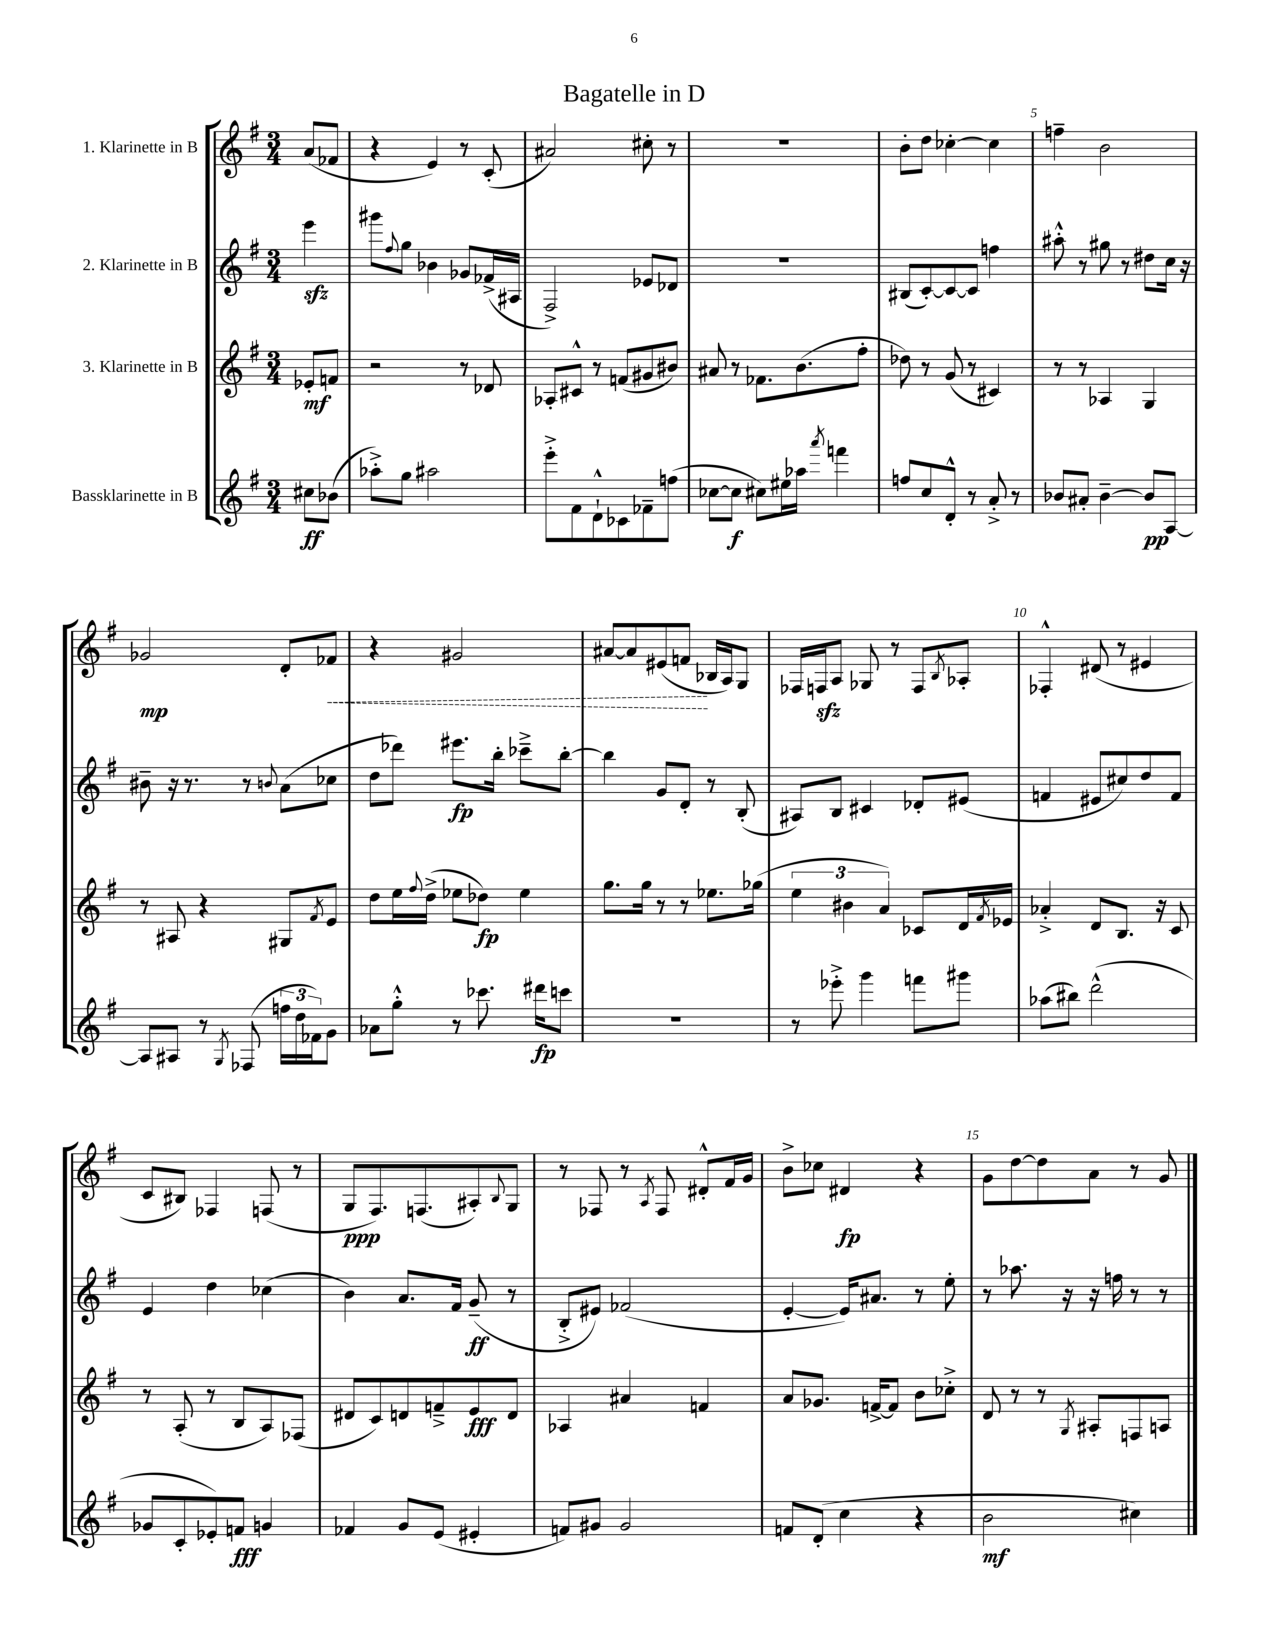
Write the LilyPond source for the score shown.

\header { title = "Bagatelle in D" }
<<
\new StaffGroup <<
\new Staff = "s0" \with { instrumentName = "1. Klarinette in B" } {
    \clef treble \key g \major \numericTimeSignature \time 3/4 \partial 4
    a'8( fes'8 |
    r4 e'4) r8 c'8-.( |
    ais'2) cis''8-. r8 |
    R2. |
    b'8-. d''8 ces''4~-. ces''4 |
    f''4-- b'2 |
    ges'2\mp d'8-. \once \override Hairpin.style = #'dashed-line fes'8\< |
    r4 gis'2 |
    ais'8~ ais'8 eis'8( f'8\! bes16 a16) g8 |
    fes16 f16\sfz a8 ges8 r8 f8 \acciaccatura { b8 } aes8-. |
    fes4-.-^ dis'8( r8 eis'4 |
    c'8 bis8) fes4 f8( r8 |
    g8\ppp fis8.) f8.( ais8-.) \appoggiatura { b8 } g8 |
    r8 fes8 r8 \acciaccatura { a8 } fes8 dis'8-.-^ fis'16 g'16 |
    b'8-> ces''8 dis'4\fp r4 |
    g'8 d''8~ d''8 a'8 r8 g'8 \bar "|." |
}
\new Staff = "s1" \with { instrumentName = "2. Klarinette in B" } {
    \clef treble \key g \major \numericTimeSignature \time 3/4 \partial 4
    e'''4\sfz |
    gis'''8 \appoggiatura { fis''8 } g''8 bes'4 ges'8 fes'16->( ais16 |
    fis2->) ees'8 des'8 |
    R2. |
    bis8( c'8~-.) c'8~ c'8 f''4 |
    ais''8-.-^ r8 gis''8 r8 dis''8 c''16 r16 |
    bis'8-- r16 r8. r8 \appoggiatura { b'8 } a'8( ces''8 |
    d''8 des'''8) eis'''8.\fp b''16-. ces'''8---> b''8~-. |
    b''4 g'8 d'8-. r8 b8-.( |
    ais8) b8 cis'4 des'8-. eis'8( |
    f'4 eis'8 cis''8) d''8 f'8 |
    e'4 d''4 ces''4( |
    b'4) a'8. fis'16 g'8--\ff( r8 |
    b8-.-> eis'8) fes'2( |
    e'4~-. e'16) ais'8. r8 e''8-. |
    r8 aes''8. r16 r16 f''16 r8 r8 \bar "|." |
}
\new Staff = "s2" \with { instrumentName = "3. Klarinette in B" } {
    \clef treble \key g \major \numericTimeSignature \time 3/4 \partial 4
    ees'8-.\mf f'8 |
    r2 r8 des'8 |
    aes8-. cis'8-^ r8 f'8( gis'8 bis'8) |
    ais'8 r8 fes'8. b'8.( fis''8-. |
    des''8) r8 g'8( r8 cis'4) |
    r8 r8 aes4 g4 |
    r8 ais8 r4 gis8 \acciaccatura { fis'8 } e'8 |
    d''8 e''16 \appoggiatura { fis''8 } d''16->( ees''8 des''8\fp) ees''4 |
    g''8. g''16 r8 r8 ees''8. ges''16( |
    \tuplet 3/2 { e''4 bis'4 a'4) } ces'8 d'16 \acciaccatura { fis'8 } ees'16 |
    aes'4-.-> d'8 b8. r16 c'8 |
    r8 a8-.( r8 b8 a8) fes8( |
    dis'8 c'8) d'8 f'8---> e'8\fff d'8 |
    aes4 ais'4 f'4 |
    a'8 ges'8. f'16~-> f'8 b'8 ces''8-.-> |
    d'8 r8 r8 \acciaccatura { g8 } ais8-. f8 a8 \bar "|." |
}
\new Staff = "s3" \with { instrumentName = "Bassklarinette in B" } {
    \clef treble \key g \major \numericTimeSignature \time 3/4 \partial 4
    cis''8\ff bes'8( |
    aes''8-.->) g''8 ais''2 |
    e'''8-.-> fis'8 d'8-!-^ ces'8 fes'8-- f''8( |
    ces''8~ ces''8\f cis''8) eis''16 aes''16 \acciaccatura { a'''8 } f'''4 |
    f''8 c''8 d'8-.-^ r8 a'8-.-> r8 |
    bes'8 ais'8-. bes'4~-- bes'8\pp a8~ |
    a8 ais8 r8 \acciaccatura { g8 } fes8( \tuplet 3/2 { f''16 d''16 fes'16) } g'8 |
    aes'8 g''8-.-^ r8 ces'''8. dis'''16\fp c'''8 |
    R2. |
    r8 ees'''8-.-> g'''4 f'''8 gis'''8 |
    aes''8( bis''8) d'''2-^( |
    ges'8 c'8-. ees'8-.) f'8\fff g'4 |
    fes'4 g'8 e'8( eis'4-. |
    f'8) gis'8 gis'2 |
    f'8 d'8-.( c''4 r4 |
    b'2\mf cis''4) \bar "|." |
}
>>
>>
\layout { \context { \Score \override BarNumber.break-visibility = ##(#f #t #t) barNumberVisibility = #(every-nth-bar-number-visible 5) } }
